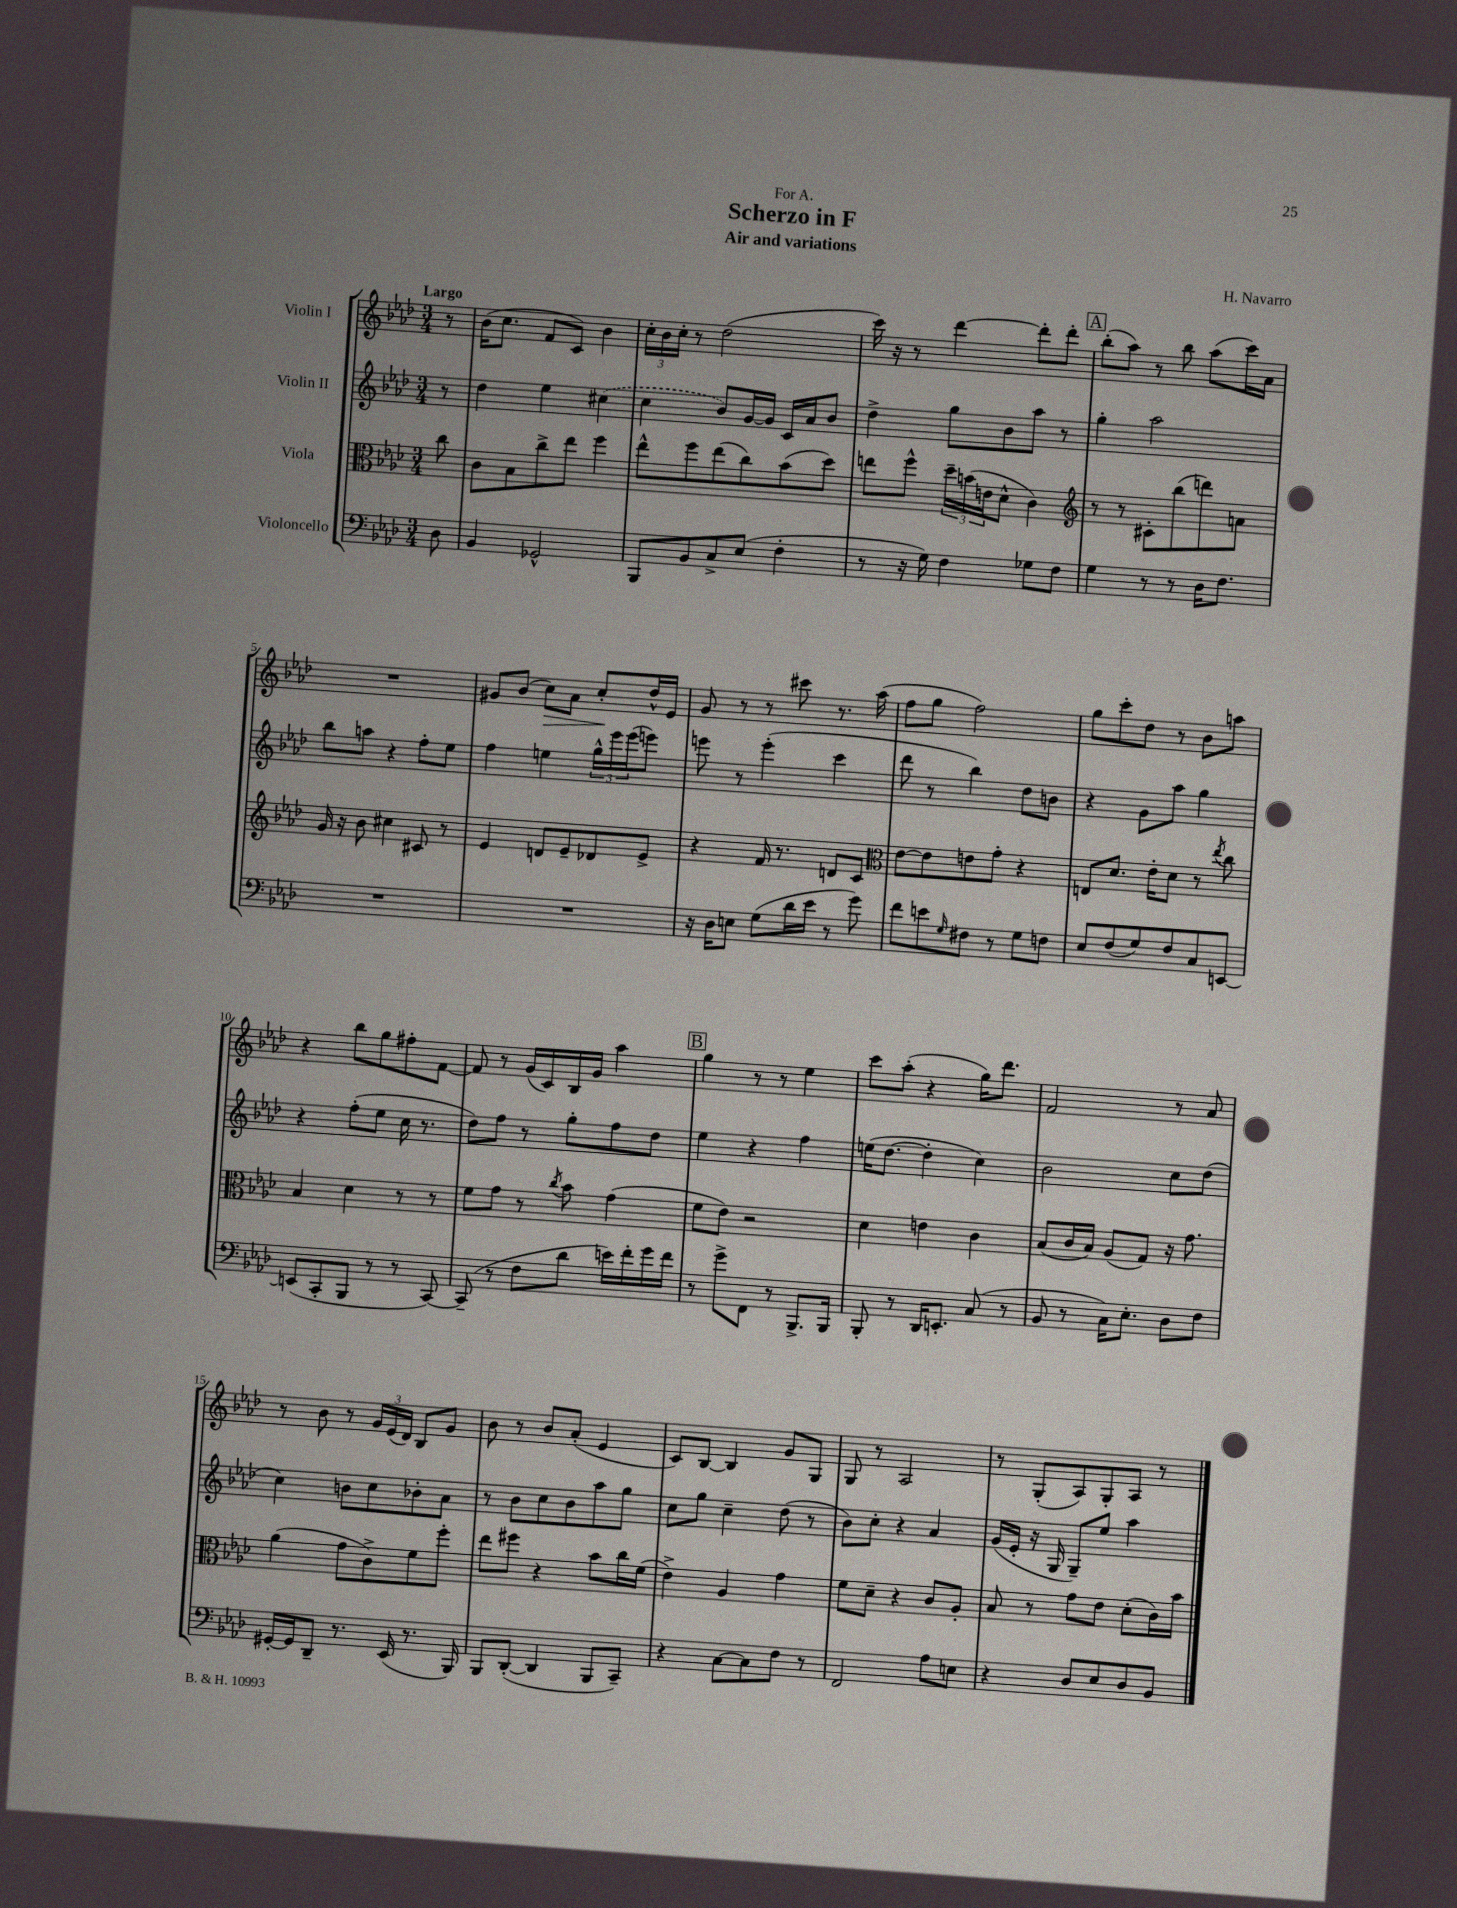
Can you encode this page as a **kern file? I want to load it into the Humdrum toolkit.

**kern	**kern	**kern	**kern	**dynam
*part4	*part3	*part2	*part1	*part1
*staff4	*staff3	*staff2	*staff1	*staff1
*I"Violoncello	*I"Viola	*I"Violin II	*I"Violin I	*
*clefF4	*clefC3	*clefG2	*clefG2	*
*k[b-e-a-d-]	*k[b-e-a-d-]	*k[b-e-a-d-]	*k[b-e-a-d-]	*
*M3/4	*M3/4	*M3/4	*M3/4	*
=	=	=	=	=
!	!	!	!LO:TX:a:B:t=Largo	!
8D-\	8cc\	8r	8r	.
=1	=1	=1	=1	=1
4BB-/	8c\L	4dd-\	(16b-\KL	.
.	.	.	8.cc\J	.
.	8B-\	.	.	.
2GG-X^^/	8cc^\	4ee-\	8f/L	.
.	8ee-\J	.	8c/J)	.
.	4ff\	(4cc#X\	4b-\	.
=2	=2	=2	=2	=2
8BBB-/L	8ee-^^\L	4cc\	24cc'\LL	.
.	.	.	24b-\	.
.	.	.	24cc'\JJ	.
8BB-/	8ff\	.	8r	.
8C^/	(8ee-\	8b-/L)	(2dd-\	.
(8E-/J	8cc\)	[16g/L	.	.
.	.	16g/JJ]	.	.
4F'\	(8b-\	16c/LL	.	.
.	.	16a-/J	.	.
.	8dd-\J)	8b-/J	.	.
=3	=3	=3	=3	=3
8r	8een\L	4dd-^\	16ccc\)	.
.	.	.	16r	.
16r	8ff^^\J	.	8r	.
16G\)	.	.	.	.
4F\	24dd-~\LL	8gg\L	[4ddd-\	.
.	(24bn\	.	.	.
.	24en\J	.	.	.
.	8d-^^\J	8b-\	.	.
8G-X\L	4c\)	8aa-\J	8ddd-'\L]	.
8F\J	.	8r	8ddd-'\J	.
!!LO:REH:place=s1:t=A
=4	=4	=4	=4	=4
*	*clefG2	*	*	*
4G\	8r	4gg'\	(8bb-'\L	.
.	8r	.	8aa-\J)	.
8r	8c#X'\L	2aa-\	8r	.
8r	(8bb-\	.	8bb-\	.
16D-\KL	8dddn\)	.	(8aa-\L	.
8.F\J	.	.	.	.
.	8an\J	.	16ccc\L)	.
.	.	.	16a-\JJ	.
!!LO:LB:g=z
=5	=5	=5	=5	=5
2.r	16g/	8bb-\L	2.r	.
.	16r	.	.	.
.	8b-\	8aan\J	.	.
.	4cc#X\	4r	.	.
.	8c#X/	8ff'\L	.	.
.	8r	8ee-\J	.	.
=6	=6	=6	=6	=6
2.r	4e-/	4ff\	8g#X/L	.
.	.	.	(8b-/J	.
!	!	!	!	!LO:HP:b
.	8dn/L	4een\	8cc\L)	>
.	8e-~/	.	8a-\J	.
.	8d-X/	24gg^^\LL	8cc'/L	.
.	.	24eee-\	.	.
.	.	(24eee-\J	.	.
.	8e-^/J	8eeen\J)	16dd-^^/L	]
.	.	.	16e-/JJ	.
=7	=7	=7	=7	=7
16r	4r	8eeen\	8g/	.
16D-\KL	.	.	.	.
8En\J	.	8r	8r	.
(8G\L	16f/	(4eee'\	8r	.
.	8.r	.	.	.
16d-\L	.	.	8ccc#X\	.
16e-\JJ	.	.	.	.
8r	8dn/L	4ccc\	8.r	.
8g\)	8c/J	.	.	.
.	.	.	(16aa-\	.
=8	=8	=8	=8	=8
*	*clefC3	*	*	*
8f\L	[8e-\L	8ddd-\	8ff\L	.
8en\	8e-\]	8r	8gg\J	.
16qqG/	.	.	.	.
8F#X\J	8en\	4bb-\)	2ff\)	.
8r	8g'\J	.	.	.
8G\L	4r	8dd-\L	.	.
8Fn\J	.	8bn\J	.	.
=9	=9	=9	=9	=9
8E-/L	8En/L	4r	8gg\L	.
(8F/	8.d-/J	.	8ccc'\	.
8G/)	.	8g\L	8dd-\J	.
.	16e-'\KL	.	.	.
8F/	8d-\J	8aa-\J	8r	.
8C/	8r	4gg\	8b-\L	.
.	8qee-/	.	.	.
[8EEn/J	8cc\	.	8aan\J	.
!!LO:LB:g=z
=10	=10	=10	=10	=10
(8EEn/L]	4B-/	4r	4r	.
8CC'/	.	.	.	.
8BBB-/J	4d-\	(8ff'\L	8bb-\L	.
8r	.	8ee-\J	8gg\	.
8r	8r	16cc\	8ff#X'\	.
.	.	8.r	.	.
[8CC/)	8r	.	[8f\J	.
=11	=11	=11	=11	=11
(8CC~/]	8f\L	8dd-\L)	8f/]	.
8r	8g\J	8ff\J	8r	.
8F\L	8r	8r	(16g/LL	.
.	.	.	16c/)	.
.	8qcc/	.	.	.
8d-\J	8b-\	8gg'\L	16B-/	.
.	.	.	16g/JJ	.
16en\LL)	(4g\	8ff\	4aa-\	.
16f'\	.	.	.	.
16g\	.	8dd-\J	.	.
16f\JJ	.	.	.	.
!!LO:REH:place=s1:t=B
=12	=12	=12	=12	=12
8r	8f\L	4ee-\	4gg\	.
8g^\L	8e-\J)	.	.	.
8FF\J	2r	4r	8r	.
8r	.	.	8r	.
8.BBB-^/L	.	4ff\	4ee-\	.
16BBB-/Jk	.	.	.	.
=13	=13	=13	=13	=13
8BBB-'/	4d-\	(16een\KL	8ccc\L	.
.	.	[8.dd-\J	.	.
8r	.	.	(8aa-'\J	.
16DD-/KL	4en\	4dd-'\]	4r	.
8.EEn'/J	.	.	.	.
(8C/	4c\	4cc\)	16gg\KL)	.
.	.	.	8.ddd-\J	.
8r	.	.	.	.
=14	=14	=14	=14	=14
8BB-/	(8B-/L	2b-\	2f/	.
8r	16c/L	.	.	.
.	16B-/JJ)	.	.	.
16C\KL)	(8A-/L	.	.	.
8.E-'\J	.	.	.	.
.	8G/J)	.	.	.
8D-\L	16r	8cc\L	8r	.
.	8.g\	.	.	.
8F\J	.	(8dd-\J	8a-/	.
!!LO:LB:g=z
=15	=15	=15	=15	=15
[16GG#X'/LL	(4a-\	4cc\)	8r	.
16GG#/J]	.	.	.	.
8DD-~/J	.	.	8b-\	.
8.r	8g\L	8bn\L	8r	.
.	8c^\)	8cc\	24g/LL	.
.	.	.	(24e-/	.
(16EE-/	.	.	.	.
.	.	.	24d-/JJ)	.
8.r	8f\	8b-X'\	8B-/L	.
.	8ff'\J	8a-\J	8g/J	.
16BBB-/)	.	.	.	.
=16	=16	=16	=16	=16
8BBB-/L	8ee-\L	8r	8b-\	.
([8DD-'/J	8ff#X\J	8b-\L	8r	.
4DD-/]	4r	8cc\	8b-/L	.
.	.	8b-\	(8a-'/J	.
8BBB-/L	8b-\L	8aa-\	4e-/	.
8CC~/J)	16cc\L	8gg\J	.	.
.	(16f\JJ	.	.	.
=17	=17	=17	=17	=17
4r	4e-^\)	8cc\L	8c/L)	.
.	.	8gg\J	[8B-/J	.
[8C\L	4A-/	4cc~\	4B-/]	.
8C\]	.	.	.	.
8F\J	4g\	(8dd-\	8g/L	.
8r	.	8r	8G/J	.
=18	=18	=18	=18	=18
2FF/	8f\L	8b-\L)	8G/	.
.	8d-~\J	8cc'\J	8r	.
.	4r	4r	2A-/	.
8A-\L	8c/L	4a-/	.	.
8En\J	8A-'/J	.	.	.
=19	=19	=19	=19	=19
4r	8B-/	(16g/LL	8r	.
.	.	16e-'/JJ	.	.
.	8r	16r	(8G'/L	.
.	.	16G/	.	.
8D-/L	8g\L	8G~/L)	8A-/)	.
8E-/	8e-\J	8ee-/J	8G'/	.
8D-/	(8d-'\L	4aa-\	8A-/J	.
8BB-/J	16c\L)	.	8r	.
.	16b-\JJ	.	.	.
==	==	==	==	==
*-	*-	*-	*-	*-
